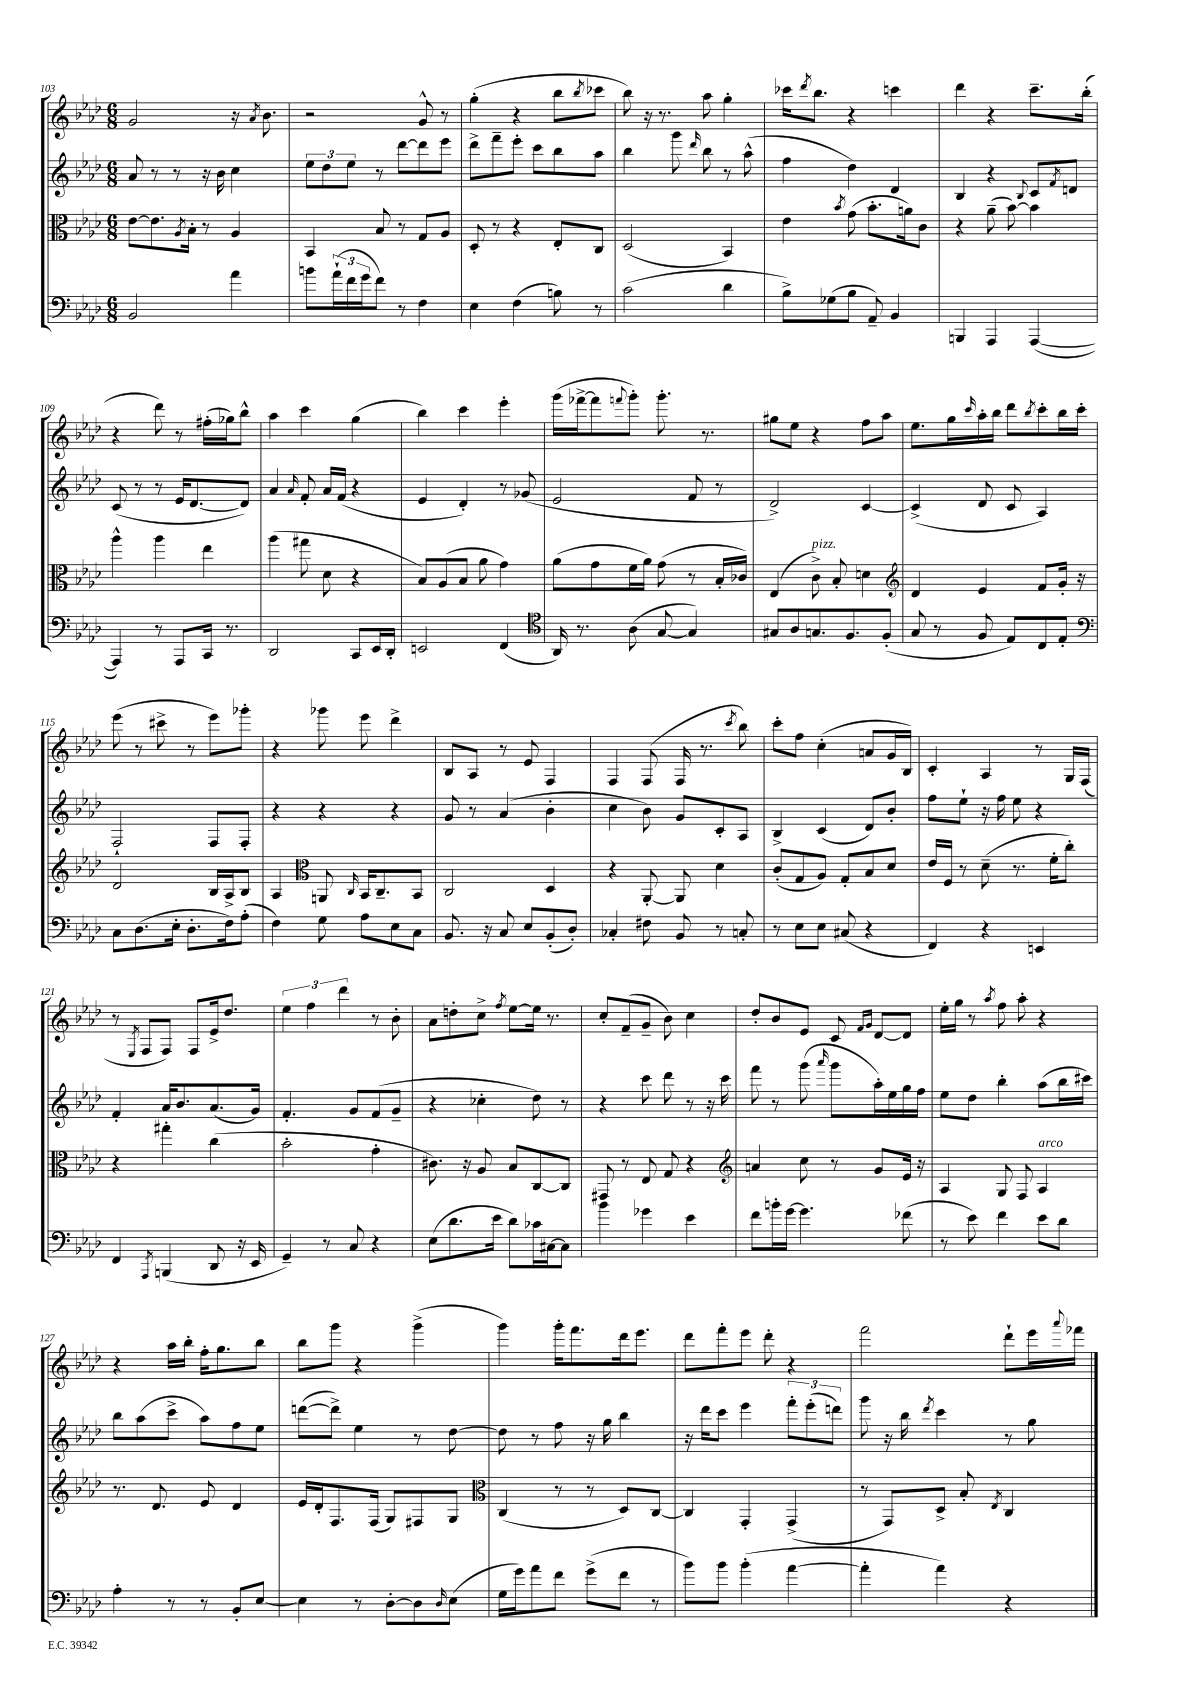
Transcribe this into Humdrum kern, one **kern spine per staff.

**kern	**kern	**kern	**kern
*part4	*part3	*part2	*part1
*staff4	*staff3	*staff2	*staff1
*clefF4	*clefC3	*clefG2	*clefG2
*k[b-e-a-d-]	*k[b-e-a-d-]	*k[b-e-a-d-]	*k[b-e-a-d-]
*M6/8	*M6/8	*M6/8	*M6/8
=103	=103	=103	=103
2BB-/	[8e-\L	8a-/	2g/
.	8.e-\]	8r	.
.	.	8r	.
.	8qA-/	.	.
.	16B-'\Jk	.	.
.	8r	16r	.
.	.	16b-\	.
4a-\	4A-/	4cc\	16r
.	.	.	8qa-/
.	.	.	8.b-\
=104	=104	=104	=104
8bn\L	4BB-/	12ee-\L	2r
.	.	12dd-\	.
(24a-`\L	.	.	.
24f\	.	12ee-\J	.
24g\J	.	.	.
8f\J)	8B-/	8r	.
8r	8r	[8ddd-\L	.
4F\	8G/L	8ddd-\]	8g^^/
.	8A-/J	8eee-\J	8r
=105	=105	=105	=105
4E-\	8D-'/	8ddd-^\L	(4gg'\
.	8r	8fff~\	.
(4F\	4r	8eee-'\J	4r
.	.	8ccc\L	.
8Bn\)	8E-'/L	8bb-\	8bb-\L
.	.	.	8qbb-/
8r	8C/J	8aa-\J	8ccc-X\J
=106	=106	=106	=106
(2c\	(2D-/	4bb-\	8bb-\)
.	.	.	16r
.	.	.	8.r
.	.	8ggg\	.
.	.	16qqddd-/	.
.	.	8bb-\	8aa-\
4d-\	4BB-/)	8r	4gg'\
.	.	(8aa-^^\	.
=107	=107	=107	=107
8B-^\L)	4e-\	4ff\	16ccc-X\KL
.	.	.	8qddd-/
.	.	.	8.bb-\J
(8G-X\	.	.	.
.	8qb-/	.	.
8B-\J	(8g\	4dd-\)	4r
8AA-~/)	8.b-'\L	.	.
4BB-/	.	4d-/	4cccn\
.	16an\k)	.	.
.	8c\J	.	.
=108	=108	=108	=108
4BBBn/	4r	4B-/	4ddd-\
4AAA-/	(8a-~\	4r	4r
.	[8b-\)	.	.
.	.	8qqB-/	.
([4AAA-/	4b-\]	8c/L	8.ccc~\L
.	.	8qf/	.
.	.	8dn/J	.
.	.	.	(16bb-'\Jk
!!LO:LB:g=z
=109	=109	=109	=109
4AAA-/])	4aa-^^\	(8c/	4r
.	.	8r	.
8r	4aa-\	8r	8ddd-\)
8AAA-/L	.	16e-/KL	8r
.	.	[8.d-/	.
16CC/Jk	4ee-\	.	(16ff#X'\LL
8.r	.	.	16gg-X\J)
.	.	8d-/J])	8bb-^^\J
=110	=110	=110	=110
2DD-/	(4aa-\	4a-/	4aa-\
.	.	16qqa-/	.
.	8gg#X\	8f'/	4ccc\
.	8d-\	16a-/LL	.
.	.	(16f/JJ	.
8CC/L	4r	4r	(4gg\
16EE-/L	.	.	.
16DD-'/JJ	.	.	.
=111	=111	=111	=111
2EEn/	8B-/L)	4e-/	4bb-\)
.	(8A-/	.	.
.	8B-/J	4d-'/)	4ccc\
.	8a-\	.	.
(4FF/	4g\)	8r	4eee-'\
.	.	(8g-X/	.
=112	=112	=112	=112
*clefC4	*	*	*
16AA-/)	(8a-\L	2e-/	(16ggg\LL
8.r	.	.	[16fff-X^\J
.	8g\	.	8fff-\]
.	.	.	8qqfffn/
(8A-\	16f\L	.	8ggg'\J)
.	16a-\JJ)	.	.
[8G/	(8g\	.	8.ggg'\
4G/])	8r	8f/	.
.	.	.	8.r
.	16B-'/LL	8r	.
.	16c-X/JJ)	.	.
=113	=113	=113	=113
8G#X/L	(4E-/	2d-^/)	8gg#X\L
8A-/	.	.	8ee-\J
!	!LO:TX:a:i:t=pizz.	!	!
8.Gn/	8c^\)	.	4r
.	8B-'/	.	.
8.F/	.	.	.
.	4dn\	[4c/	8ff\L
(8F'/J	.	.	8aa-\J
=114	=114	=114	=114
*	*clefG2	*	*
8G/	4d-/	(4c^/]	8.ee-\L
8r	.	.	.
.	.	.	16gg\L
.	.	.	16qqccc/
8F/	4e-/	8d-/	16aa-'\
.	.	.	16bb-\JJ
8E-/L)	.	8c/	8ddd-\L
.	.	.	8qbb-/
8C/	8f/L	4A-/)	8ccc'\
8E-'/J	16g'/Jk	.	16bb-\L
.	16r	.	16ccc'\JJ
!!LO:LB:g=z
=115	=115	=115	=115
*clefF4	*	*	*
8C\L	2d-/	2F`/	(8eee-\
(8.D-\	.	.	8r
.	.	.	8ccc#X^\
16E-'\Jk	.	.	.
8.D-'\L	.	.	8r
.	16B-/LL	8F/L	8eee-\L)
16F\k)	16A-^/J	.	.
(8A-'\J	8B-/J	8F'/J	8ggg-X'\J
=116	=116	=116	=116
4F\)	4A-/	4r	4r
*	*clefC3	*	*
8G\	8AAn/	4r	8ggg-X\
.	16qqC/	.	.
8A-\L	16BB-/KL	.	8eee-\
.	8.C~/	.	.
8E-\	.	4r	4ddd-^\
8C\J	8BB-/J	.	.
=117	=117	=117	=117
8.BB-/	2C/	8g/	8B-/L
.	.	8r	8A-/J
16r	.	.	.
8C/	.	(4a-/	8r
8E-/L	.	.	8e-/
(8BB-'/	4D-/	4b-'\	4F/
8D-'/J)	.	.	.
=118	=118	=118	=118
4C-X'/	4r	4cc\	4F/
8F#X\	[8AA-'/	8b-\)	(8F/
8BB-/	8AA-/]	8g/L	16F/
.	.	.	8.r
8r	4d-\	8c'/	.
.	.	.	8qccc/
8Cn'/	.	8A-/J	8bb-\)
=119	=119	=119	=119
8r	(8c'/L	4B-^/	8ccc'\L
8E-\L	8G/	.	8ff\J
8E-\J	8A-/J)	(4c/	(4cc'\
(8C#X/	8G'/L	.	.
4r	8B-/	8d-/L)	8an/L
.	8d-/J	8b-'/J	16g/L
.	.	.	16B-/JJ)
=120	=120	=120	=120
4FF/)	16e-/LL	8ff\L	4c'/
.	16F/JJ	.	.
.	8r	8ee-`\J	.
4r	(8d-~\	16r	4A-/
.	.	16ff\	.
.	8.r	8ee-\	.
4EEn/	.	4r	8r
.	16f'\KL	.	.
.	8cc'\J)	.	16G/LL
.	.	.	(16F/JJ
!!LO:LB:g=z
=121	=121	=121	=121
4FF/	4r	4f'/	8r
.	.	.	8qE-/
.	.	.	8F/L
8qAAA-/	.	.	.
(4BBBn/	4gg#X'\	16a-/KL	8F/J)
.	.	8.b-/	.
.	.	.	8F/L
8DD-/	(4cc\	(8.a-/	16e-^/k
.	.	.	8.dd-/J
16r	.	.	.
16EE-/	.	16g/Jk)	.
=122	=122	=122	=122
4GG~/)	2b-'\	4.f'/	6ee-\
.	.	.	6ff\
8r	.	.	.
.	.	.	6ddd-\
8C/	.	8g/L	.
4r	4g'\	(8f/	8r
.	.	8g~/J	8b-'\
=123	=123	=123	=123
(8E-\L	8.c#X\)	4r	8a-\L
8.d-\	.	.	8ddn'\
.	16r	.	.
.	8A-/	4cc-X'\	8cc^\J
16e-\Jk	.	.	.
.	.	.	8qff/
8d-\L)	8B-/L	.	[8ee-\L
16c-X\L	[8C/	8dd-\)	16ee-\Jk]
[16C#X\J	.	.	8.r
8C#\J]	8C/J]	8r	.
=124	=124	=124	=124
4b-\	8GG#X/	4r	8cc'/L
.	8r	.	(8f~/
4g-X\	8E-/	8ccc\	8g~/J
.	8G/	8ddd-\	8b-\)
4e-\	4r	8r	4cc\
.	.	16r	.
.	.	16ccc\	.
=125	=125	=125	=125
*	*clefG2	*	*
8f\L	4an/	8fff\	8dd-'/L
16bn'\L	.	8r	8b-/
[16g\JJ	.	.	.
4.g\]	8cc\	(8ggg\	8e-/J
.	.	16qqaaa-/	.
.	8r	8ggg\L	8c/
.	.	.	16qqf/LL
.	.	.	16qqg/JJ
.	8g/L	16aa-'\L)	[8d-/L
.	.	16ee-\	.
(8f-X\	16e-/Jk	16gg\	8d-/J]
.	16r	16ff\JJ	.
=126	=126	=126	=126
8r	4A-/	8ee-\L	16ee-'\LL
.	.	.	16gg\JJ
8e-\)	.	8dd-\J	8r
.	.	.	8qaa-/
4f\	8G/	4bb-'\	8ff\
.	8F/	.	8aa-'\
!	!LO:TX:a:i:t=arco	!	!
8e-\L	4A-/	(8aa-\L	4r
8d-\J	.	16bb-\L	.
.	.	16ccc#X\JJ)	.
!!LO:LB:g=z
=127	=127	=127	=127
4A-'\	8.r	8bb-\L	4r
.	.	(8aa-\	.
.	8.d-/	.	.
8r	.	8ccc^\J	16aa-\LL
.	.	.	16bb-'\JJ
8r	8e-/	8aa-\L)	16ff'\KL
.	.	.	8.gg\
8BB-'/L	4d-/	8ff\	.
[8E-/J	.	8ee-\J	8bb-\J
=128	=128	=128	=128
4E-\]	16e-/LL	([8dddn\L	8bb-\L
.	16d-'/J	.	.
.	8.F/	8ddd^\J])	8ggg\J
8r	.	4ee-\	4r
.	(16F/Jk	.	.
[8D-'\L	8G/L)	.	.
8D-\]	8F#X/	8r	(4ggg^\
16qqD-/	.	.	.
(8E-\J	8G/J	[8dd-\	.
=129	=129	=129	=129
*	*clefC3	*	*
16G\LL	(4C/	8dd-\]	4ggg\)
16g\J)	.	.	.
8a-\	.	8r	.
8f\J	8r	8ff\	16ggg'\KL
.	.	.	8.fff\
(8g^\L	8r	16r	.
.	.	16gg\	.
8f\J	8D-/L)	4bb-\	16ddd-\k
.	.	.	8.eee-\J
8r	[8C/J	.	.
=130	=130	=130	=130
8b-\L)	4C/]	16r	8ddd-\L
.	.	16ddd-\KL	.
8b-\J	.	8ccc\J	8fff'\
(4b-'\	4GG'/	4eee-\	8eee-\J
.	.	.	8ddd-'\
[4a-\	(4GG^/	12fff'\L	4r
.	.	(12eee-'\	.
.	.	12dddn\J)	.
=131	=131	=131	=131
4a-'\]	8r	8ggg\	2fff\
.	8GG/L)	16r	.
.	.	16bb-\	.
.	.	8qddd-/	.
4a-\)	8D-^/J	4ccc\	.
.	8B-'/	.	.
.	8qE-/	.	.
4r	4C/	8r	8ddd-`\L
.	.	8gg\	16eee-\L
.	.	.	8qqaaa-/
.	.	.	16fff-X\JJ
==	==	==	==
*-	*-	*-	*-
